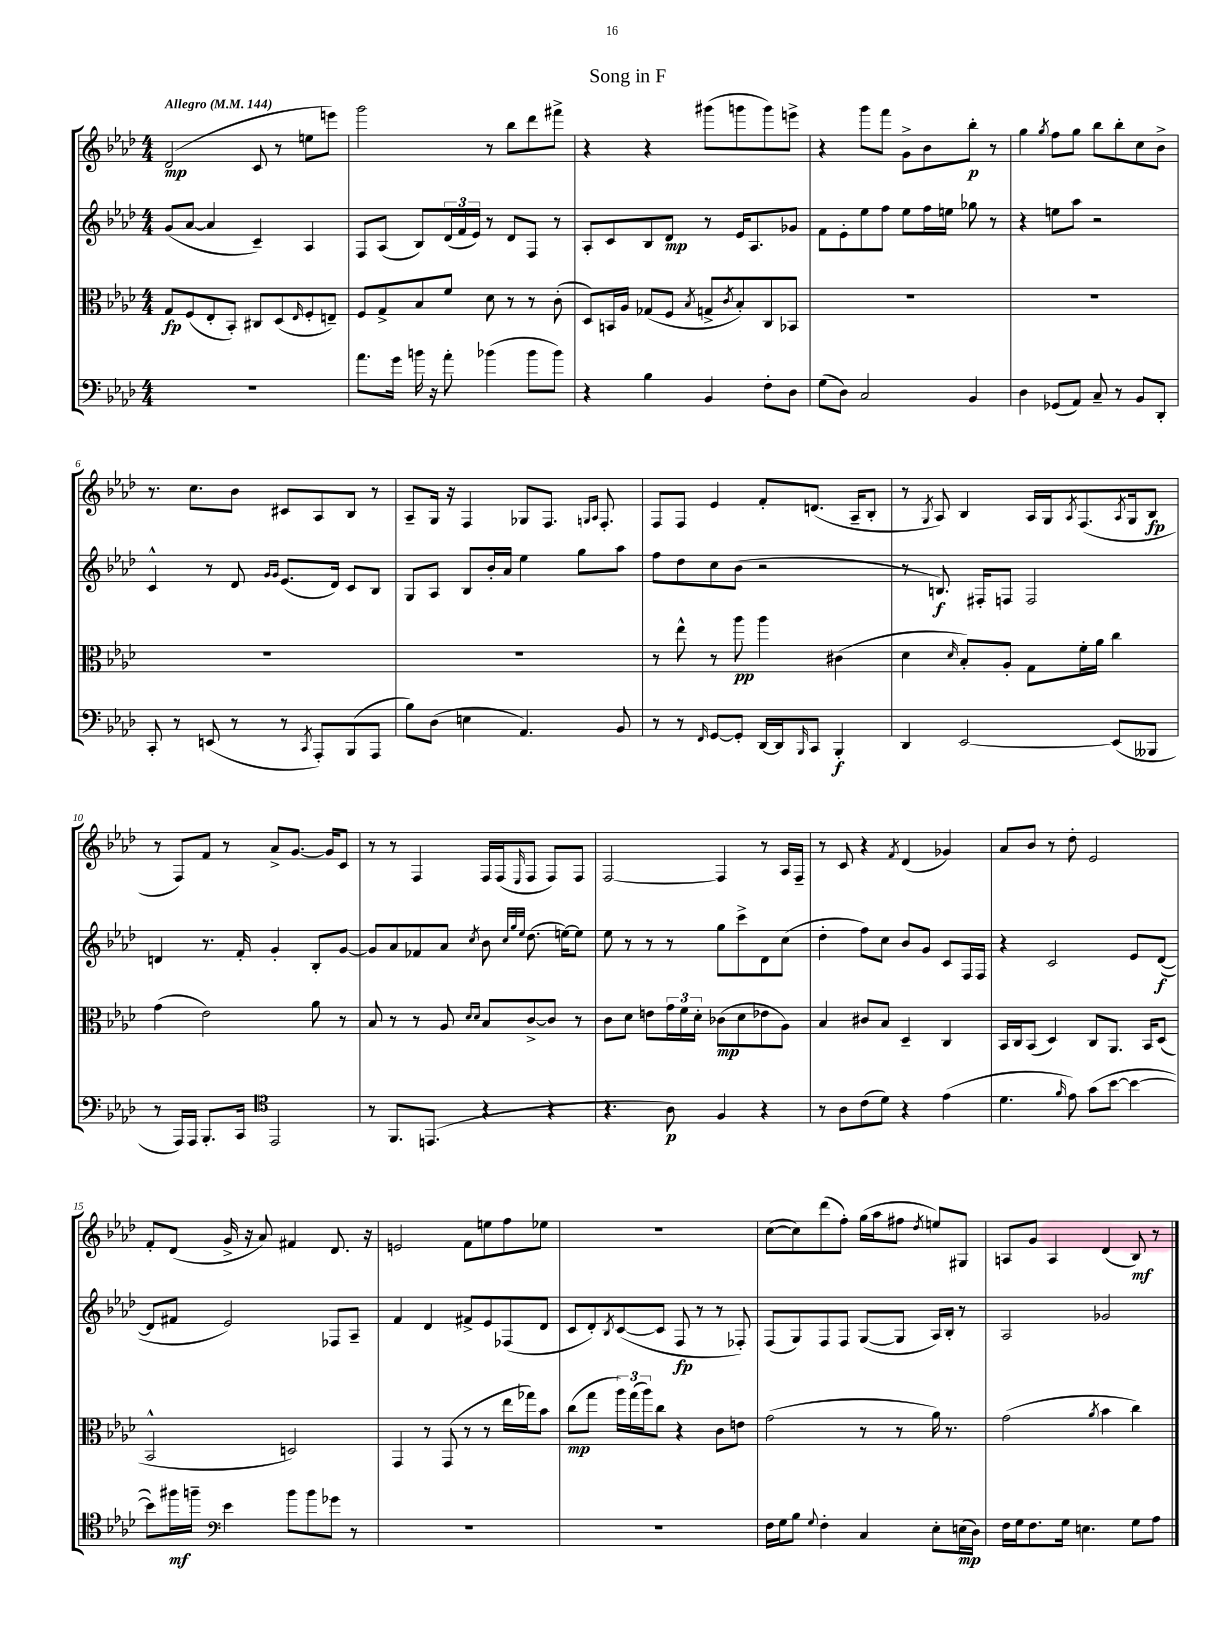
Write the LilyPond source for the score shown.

\header { title = "Song in F" }
<<
\new StaffGroup <<
\new Staff = "s0" {
    \clef treble \key aes \major \numericTimeSignature \time 4/4 \tempo "Allegro" 4 = 144
    des'2\mp( c'8 r8 e''8 e'''8) |
    g'''2 r8 bes''8 des'''8 fis'''8-> |
    r4 r4 gis'''8( g'''8 g'''8) e'''8-> |
    r4 g'''8 f'''8 g'8-> bes'8 bes''8-.\p r8 |
    g''4 \acciaccatura { g''8 } f''8 g''8 bes''8 bes''8-. c''8 bes'8-> |
    r8. c''8. bes'8 cis'8 aes8 bes8 r8 |
    aes8-- g16 r16 f4 ges8 f8. \grace { g16 aes16 } f8.-. |
    f8 f8 ees'4 f'8-. d'8.( aes16-- bes8-. |
    r8 \acciaccatura { g8 } aes8) bes4 aes16 g16 \acciaccatura { aes8 } f8.( \acciaccatura { aes8 } g16 bes8\fp |
    r8 f8) f'8 r8 aes'8-> g'8.~ g'16 c'8 |
    r8 r8 f4 f16 f16( \grace { ees16 } f8 f8) f8 |
    f2~ f4 r8 aes16 f16-- |
    r8 c'8 r4 \acciaccatura { f'8 } des'4( ges'4) |
    aes'8 bes'8 r8 des''8-. ees'2 |
    f'8-. des'8( g'16-> r16 aes'8) fis'4 des'8. r16 |
    e'2 f'8 e''8 f''8 ees''8 |
    R1 |
    c''8~( c''8) des'''8( f''8-.) g''16( aes''16 fis''8 \acciaccatura { des''8 } e''8) gis8 |
    a8 g'8 a4 des'4( bes8\mf) r8 \bar "|." |
}
\new Staff = "s1" {
    \clef treble \key aes \major \numericTimeSignature \time 4/4
    g'8( aes'8~ aes'4 c'4--) aes4 |
    f8 aes8( bes8) \tuplet 3/2 { des'16( f'16 ees'16) } r8 des'8 f8 r8 |
    aes8-. c'8 bes8 des'8\mp r8 ees'16 aes8. ges'8 |
    f'8 ees'8-. ees''8 f''8 ees''8 f''16 e''16 ges''8 r8 |
    r4 e''8 aes''8 r2 |
    c'4-^ r8 des'8 \grace { g'16 g'16 } ees'8.( des'16) c'8 bes8 |
    g8 aes8 bes8 bes'16-. aes'16 ees''4 g''8 aes''8 |
    f''8 des''8 c''8 bes'8( r2 |
    r8 b8.\f) fis16-. f8 f2 |
    d'4 r8. f'16-. g'4-. bes8-. g'8~ |
    g'8 aes'8 fes'8 aes'8 \acciaccatura { c''8 } bes'8 \grace { c''32 g''32 ees''32 } des''8.( e''16~) e''8 |
    ees''8 r8 r8 r8 g''8 c'''8-> des'8 c''8( |
    des''4-. f''8) c''8 bes'8 g'8 c'8 f16 f16 |
    r4 c'2 ees'8 des'8~\f( |
    des'8 fis'8 ees'2) fes8 aes8-- |
    f'4 des'4 fis'8-> ees'8 fes8( des'8 |
    c'8 des'8-.) \acciaccatura { bes8 } c'8~( c'8 f8\fp r8 r8 fes8-.) |
    f8( g8) f8 f8 g8~( g8 aes16) bes16-. r8 |
    aes2 ges'2 \bar "|." |
}
\new Staff = "s2" {
    \clef alto \key aes \major \numericTimeSignature \time 4/4
    g8\fp f8( ees8-. bes,8-.) cis8 des8( \grace { ees16 } f8-. e8--) |
    f8 g8-> bes8 f'8 des'8 r8 r8 c'8-.( |
    des8) b,16 aes16 ges8( f8 \acciaccatura { bes8 } g8-> \acciaccatura { c'8 } bes8-.) c8 bes,8 |
    R1 |
    R1 |
    R1 |
    R1 |
    r8 ees''8-^ r8 aes''8\pp aes''4 cis'4( |
    des'4 \grace { des'16 } bes8-.) aes8-. g8 f'16-. aes'16 c''4 |
    g'4( ees'2) aes'8 r8 |
    bes8 r8 r8 aes8 \grace { des'16 des'16 } bes8 c'8~-> c'8 r8 |
    c'8 des'8 e'8 \tuplet 3/2 { g'16 f'16 des'16-. } ces'8\mp( des'8 ees'8 aes8) |
    bes4 cis'8 bes8 des4-- c4 |
    bes,16 c16 bes,8( des4) c8 aes,8. bes,16 des8( |
    bes,2-^ d2) |
    g,4 r8 g,8( r8 r8 ees''16 ges''16) bes'8 |
    c''8\mp( g''8 \tuplet 3/2 { aes''16) g''16( aes''16) } c''8 r4 c'8 e'8 |
    g'2( r8 r8 aes'16) r8. |
    g'2( \acciaccatura { aes'8 } bes'4 c''4) \bar "|." |
}
\new Staff = "s3" {
    \clef bass \key aes \major \numericTimeSignature \time 4/4
    R1 |
    aes'8. g'16 b'16 r16 aes'8-. bes'4( bes'8 bes'8) |
    r4 bes4 bes,4 f8-. des8 |
    g8( des8) c2 bes,4 |
    des4 ges,8( aes,8) c8-- r8 bes,8 des,8-. |
    c,8-. r8 e,8( r8 r8 \acciaccatura { c,8 } aes,,8-.) bes,,8( aes,,8 |
    bes8) des8( e4 aes,4.) bes,8 |
    r8 r8 \grace { f,16 } g,8~ g,8-. des,16~ des,16 \grace { bes,,16 } c,8 bes,,4-.\f |
    des,4 ees,2~ ees,8( beses,,8 |
    r8 aes,,16) aes,,16 bes,,8.-. c,16 \clef tenor ees,2 |
    r8 f,8. e,8.( r4 r4 |
    r4. aes8\p) f4 r4 |
    r8 aes8 c'8( des'8) r4 ees'4( |
    des'4. \grace { f'16 } ees'8) g'8( bes'8~ bes'4~ |
    bes'8) fis''16\mf f''16-- \clef bass ees'4 bes'8 bes'8 ges'8 r8 |
    R1 |
    R1 |
    f16 g16 bes8 \appoggiatura { g8 } f4-. c4 ees8-. e16\mp( des16) |
    f16 g16 f8. g16 e4. g8 aes8 \bar "|." |
}
>>
>>
